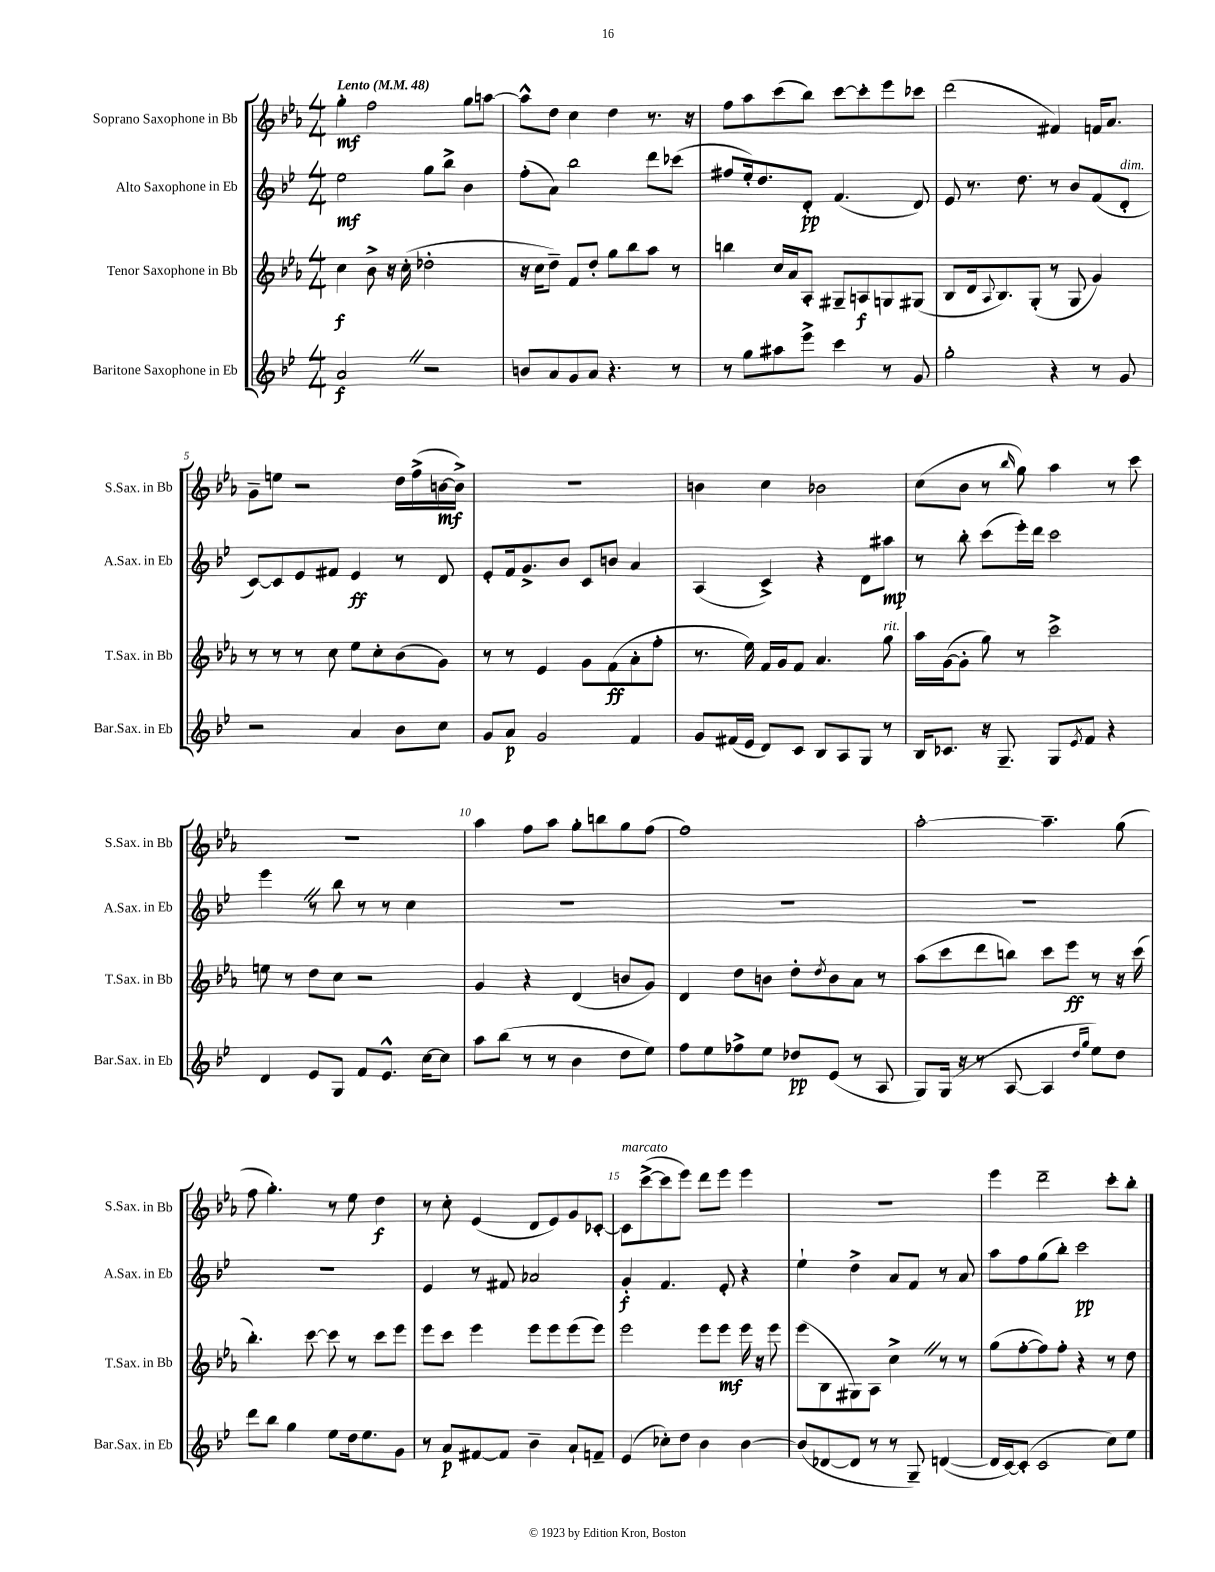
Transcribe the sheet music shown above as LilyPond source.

<<
\new StaffGroup <<
\new Staff = "s0" \with { instrumentName = "Soprano Saxophone in Bb" shortInstrumentName = "S.Sax. in Bb" } {
    \clef treble \key ees \major \numericTimeSignature \time 4/4 \tempo "Lento" 4 = 48
    g''4-.\mf f''2 g''8 a''8~ |
    a''8-^ d''8 c''4 d''4 r8. r16 |
    f''8 aes''8 c'''8( bes''8) c'''8~ c'''8-. ees'''8 ces'''8 |
    d'''2( fis'4) f'16 aes'8. |
    g'8-- e''8 r2 d''16 f''16->( b'16~\mf b'16->) |
    R1 |
    b'4 c''4 bes'2 |
    c''8( bes'8 r8 \grace { bes''16 } g''8) aes''4 r8 c'''8 |
    R1 |
    aes''4 f''8 aes''8 g''8-. b''8 g''8 f''8( |
    f''1) |
    aes''2~-. aes''4.-- g''8( |
    f''8 g''4.-.) r8 ees''8 d''4\f |
    r8 c''8-. ees'4( d'8 ees'8) g'8 ces'8~-. |
    ces'8^\markup { \italic "marcato" } c'''8~->( c'''8 ees'''8) d'''8 ees'''8 ees'''4 |
    R1 |
    ees'''4 d'''2-- c'''8-. bes''8-. \bar "|." |
}
\new Staff = "s1" \with { instrumentName = "Alto Saxophone in Eb" shortInstrumentName = "A.Sax. in Eb" } {
    \clef treble \key bes \major \numericTimeSignature \time 4/4
    ees''2\mf g''8 bes''8-> bes'4 |
    f''8-.( a'8) bes''2 d'''8 ces'''8( |
    fis''8 ees''16-.) d''8. d'8-.\pp f'4.( d'8) |
    ees'8 r8. d''8. r8 bes'8 f'8( d'8-.^\markup { \italic "dim." } |
    c'8~) c'8 ees'8 fis'8 ees'4\ff r8 d'8 |
    ees'8-. f'16 g'8.-> bes'8 c'8 b'8 a'4 |
    a4( c'4->) r4 d'8 ais''8\mp |
    r8 bes''8-. c'''8( ees'''16-.) d'''16 c'''2 |
    ees'''4 \once \override BreathingSign.text = \markup { \musicglyph "scripts.caesura.straight" } \breathe r8 bes''8 r8 r8 c''4 |
    R1 |
    R1 |
    R1 |
    R1 |
    ees'4 r8 fis'8 aes'2 |
    g'4-.\f f'4. ees'8-. r4 |
    ees''4-! d''4-> a'8 f'8 r8 a'8 |
    a''8 f''8 g''8( bes''8-.) c'''2\pp \bar "|." |
}
\new Staff = "s2" \with { instrumentName = "Tenor Saxophone in Bb" shortInstrumentName = "T.Sax. in Bb" } {
    \clef treble \key ees \major \numericTimeSignature \time 4/4
    c''4\f bes'8-> r16 c''16-.( des''2-. |
    r16 c''16 d''8--) f'8 d''8-. g''8 bes''8 aes''8 r8 |
    b''4 c''16 aes'16 aes8-. gis8-- a8\f g8 gis8( |
    bes8 d'16 \appoggiatura { aes8 } bes8.) g8-.( r8 g8 g'4) |
    r8 r8 r8 c''8 ees''8 c''8-. bes'8( g'8) |
    r8 r8 ees'4 g'8 f'8\ff( aes'8-. f''8-. |
    r8. ees''16) f'16 g'16 f'8 aes'4. g''8^\markup { \italic "rit." } |
    aes''16 g'16~( g'8-. g''8) r8 c'''2-> |
    e''8 r8 d''8 c''8 r2 |
    g'4 r4 d'4( b'8 g'8) |
    d'4 d''8 b'8 d''8-. \acciaccatura { d''8 } b'8 aes'8 r8 |
    aes''8( c'''8 d'''8 b''8) c'''8 ees'''8\ff r8 r16 c'''16( |
    bes''4.-.) c'''8~ c'''8 r8 c'''8 ees'''8 |
    ees'''8 c'''8 ees'''4 ees'''8 ees'''8 ees'''8( ees'''8) |
    ees'''2 ees'''8 ees'''8\mf ees'''16 r16 ees'''8 |
    ees'''8( bes8 gis8) aes8 c''4-> \once \override BreathingSign.text = \markup { \musicglyph "scripts.caesura.straight" } \breathe r8 r8 |
    g''8( f''8~-. f''8) f''8-. r4 r8 d''8 \bar "|." |
}
\new Staff = "s3" \with { instrumentName = "Baritone Saxophone in Eb" shortInstrumentName = "Bar.Sax. in Eb" } {
    \clef treble \key bes \major \numericTimeSignature \time 4/4
    a'2\f \once \override BreathingSign.text = \markup { \musicglyph "scripts.caesura.straight" } \breathe r2 |
    b'8 a'8 g'8 a'8 r4. r8 |
    r8 g''8 ais''8 ees'''8-> c'''4 r8 g'8 |
    g''2-. r4 r8 g'8 |
    r2 a'4 bes'8 c''8 |
    g'8 a'8\p g'2 f'4 |
    g'8 fis'16( ees'16 d'8) c'8 bes8 a8 g8 r8 |
    bes16 ces'8. r16 g8.-- g8 \acciaccatura { ees'8 } f'8 r4 |
    d'4 ees'8 g8 f'8 ees'8.-^ c''16~ c''8 |
    a''8 bes''8( r8 r8 bes'4 d''8 ees''8) |
    f''8 ees''8 fes''8-> ees''8 des''8\pp ees'8( r8 a8 |
    g8) g16( r16 r8 a8~ a4 \grace { d''16 g''16 } ees''8) d''8 |
    d'''8 bes''8 g''4 ees''8 d''16 ees''8. g'8 |
    r8 a'8\p fis'8~ fis'8 bes'4-- a'8-! f'8-- |
    ees'4( ces''8-.) d''8 bes'4 bes'4~ |
    bes'8( des'8~ des'8 r8 r8 g8--) d'4~( |
    d'16 c'16~) c'8-.( c'2 c''8) ees''8 \bar "|." |
}
>>
>>
\layout { \context { \Score \override BarNumber.break-visibility = ##(#f #t #t) barNumberVisibility = #(every-nth-bar-number-visible 5) } }
